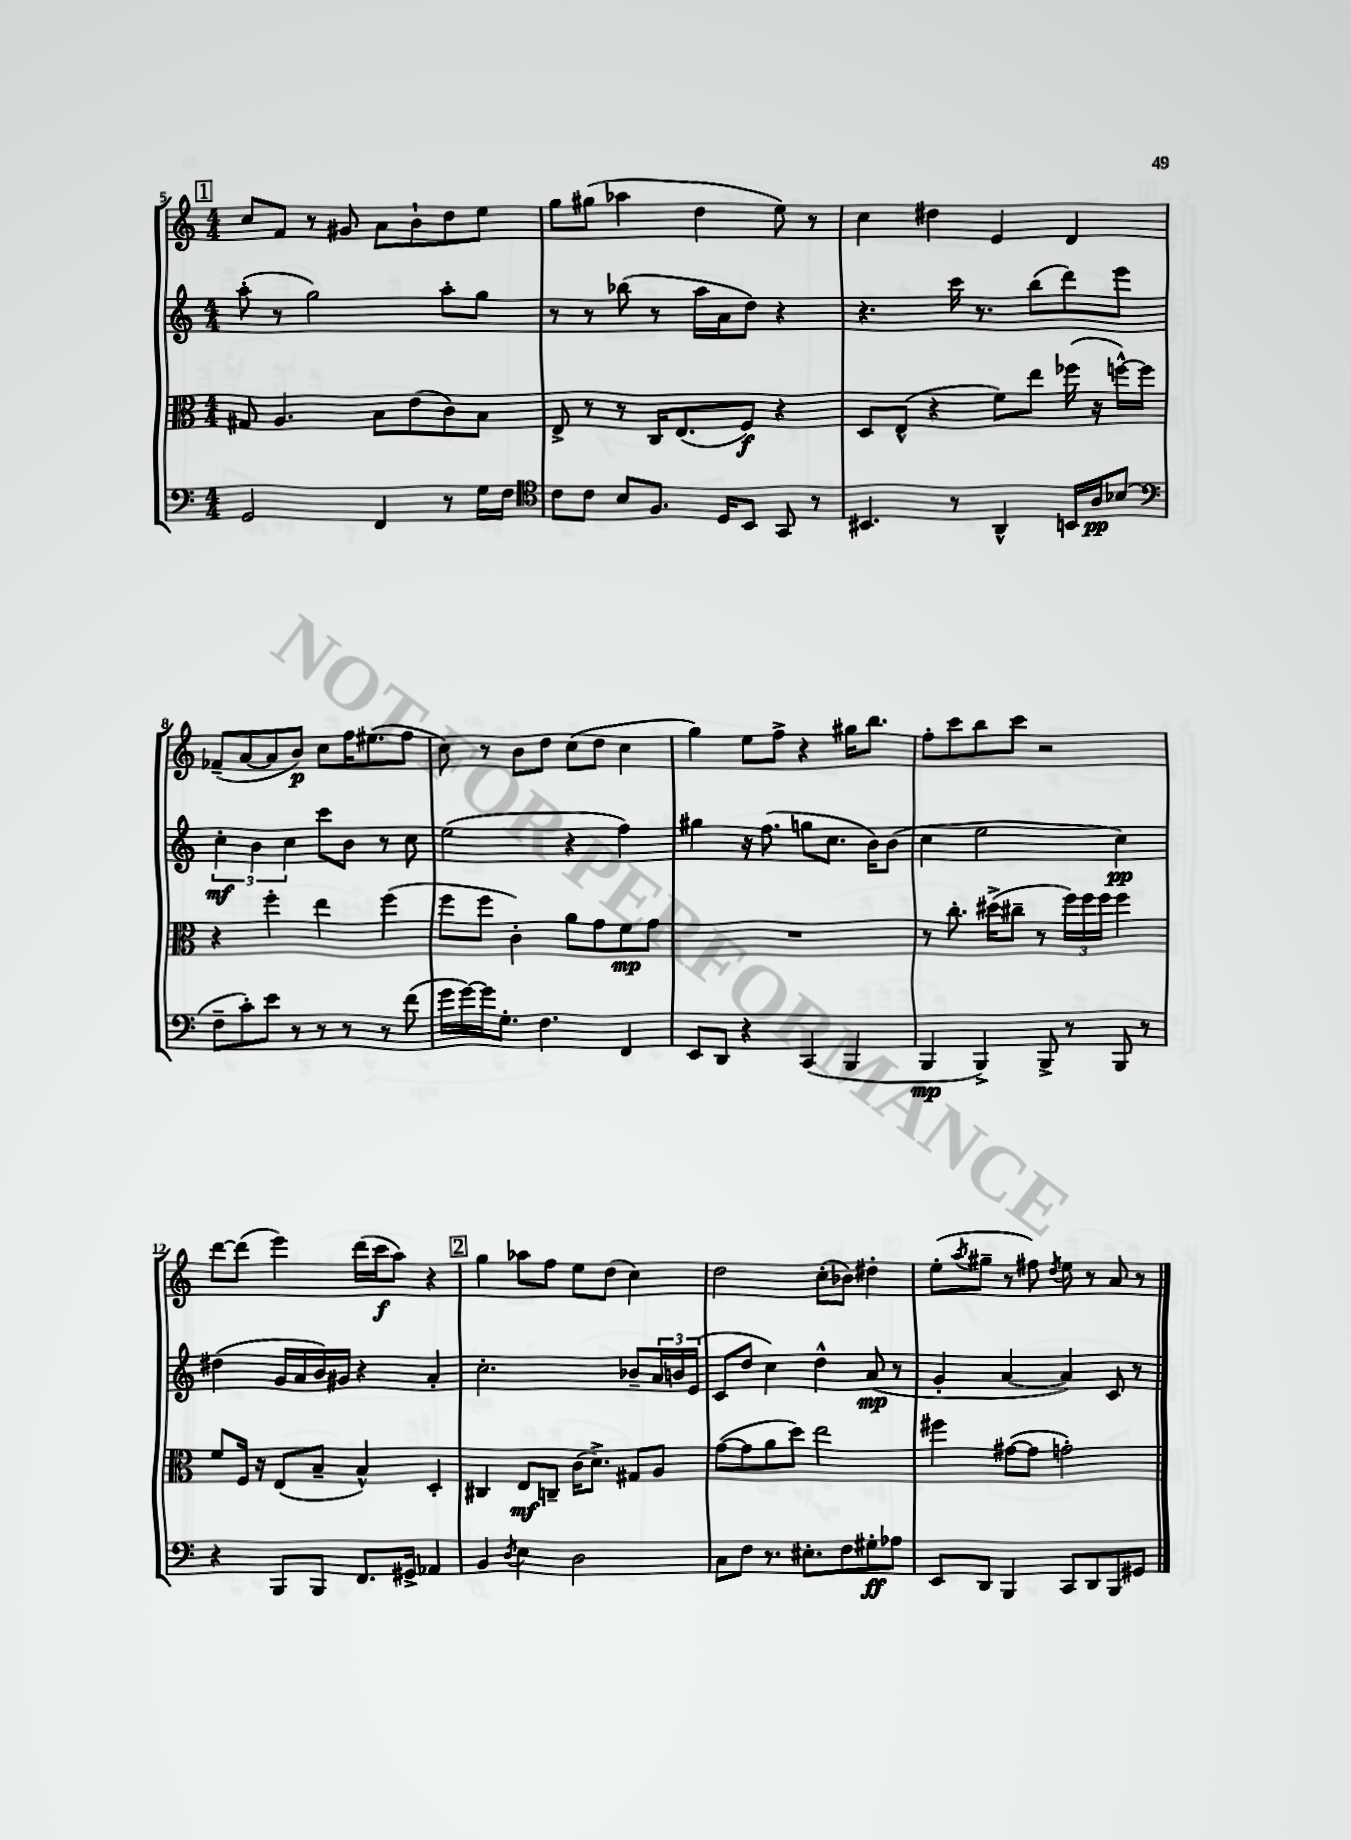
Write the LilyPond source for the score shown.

<<
\new StaffGroup <<
\new Staff = "s0" {
    \clef treble \key c \major \numericTimeSignature \time 4/4
    \mark \markup { \box "1" } c''8 f'8 r8 gis'8 a'8 b'8-! d''8 e''8 |
    g''8 gis''8( aes''4 d''4 e''8) r8 |
    c''4 dis''4 e'4 d'4 |
    fes'8--( a'8~ a'8 b'8\p) c''8 f''16 eis''8.( f''8 |
    c''8) r8 b'8 d''8 c''8( d''8 c''4 |
    g''4) e''8 f''8-> r4 gis''16 b''8. |
    f''8-. c'''8 b''8 c'''8 r2 |
    d'''8~ d'''8( e'''4) d'''16( c'''16\f a''8) r4 |
    \mark \markup { \box "2" } g''4 aes''8 f''8 e''8 d''8( c''4) |
    d''2 c''8-.( bes'8) dis''4-. |
    e''8-.( \acciaccatura { a''8 } gis''8-- r8 fis''8) \acciaccatura { d''8 } e''8 r8 a'8 r8 \bar "|." |
}
\new Staff = "s1" {
    \clef treble \key c \major \numericTimeSignature \time 4/4
    \mark \markup { \box "1" } a''8-.( r8 g''2) a''8-. g''8 |
    r8 r8 bes''8( r8 a''16 a'16 d''8) r4 |
    r4. c'''16 r8. b''8( d'''8) e'''8 |
    \tuplet 3/2 { c''4-.\mf b'4 c''4 } c'''8 b'8 r8 c''8 |
    e''2( r4 f''4) |
    gis''4 r16 f''8.( g''8 c''8. b'16) b'8( |
    c''4 e''2 c''4\pp) |
    dis''4( g'16 a'16 b'16) gis'16 r4 a'4-. |
    \mark \markup { \box "2" } c''2.-. bes'8-- \tuplet 3/2 { a'16 b'16 e'16( } |
    c'8 d''8 c''4) d''4-^ a'8\mp( r8 |
    g'4-. a'4~ a'4) c'8 r8 \bar "|." |
}
\new Staff = "s2" {
    \clef alto \key c \major \numericTimeSignature \time 4/4
    \mark \markup { \box "1" } gis8 a4. b8 e'8( c'8) b8 |
    e8-> r8 r8 c16 e8.( f8\f) r4 |
    d8 e8-^( r4 f'8) e''8 fes''16( r16 f''16~-^) f''16 |
    r4 f''4-. e''4 f''4( |
    f''8 f''8 c'4-.) a'8 g'8 f'8\mp g'8 |
    R1 |
    r8 c''8.-. dis''16->( cis''8-- r8 \tuplet 3/2 { f''16) f''16 f''16 } f''4 |
    f'8 f16 r16 e8( b8-- b4-^) d4-. |
    \mark \markup { \box "2" } cis4 e8\mf c8-- c'16( d'8.->) gis8 a8 |
    g'8~( g'8 a'8 d''8) e''2 |
    fis''4 gis'8~( gis'8 g'2-.) \bar "|." |
}
\new Staff = "s3" {
    \clef bass \key c \major \numericTimeSignature \time 4/4
    \mark \markup { \box "1" } g,2 f,4 r8 g16 f16 |
    \clef tenor c'8 c'8 b8 f8. d16 b,8 g,8 r8 |
    bis,4. r8 a,4-^ b,16 a16\pp bes8( |
    \clef bass f8-- c'8-.) e'8 r8 r8 r8 r8 f'8( |
    g'16 g'16~) g'16 g8.-. f4. f,4 |
    e,8 d,8 r4 c,4( b,,4 |
    b,,4\mp b,,4->) b,,8-> r8 b,,8 r8 |
    r4 b,,8 b,,8 f,8. gis,16-> aes,4 |
    \mark \markup { \box "2" } b,4 \acciaccatura { d8 } e4 d2 |
    c8 f8 r8. eis8.-. f8 gis8-.\ff aes8 |
    e,8 d,8 b,,4 c,8 d,8 b,,8 gis,8 \bar "|." |
}
>>
>>
\layout { \context { \Score currentBarNumber = #5 } }
